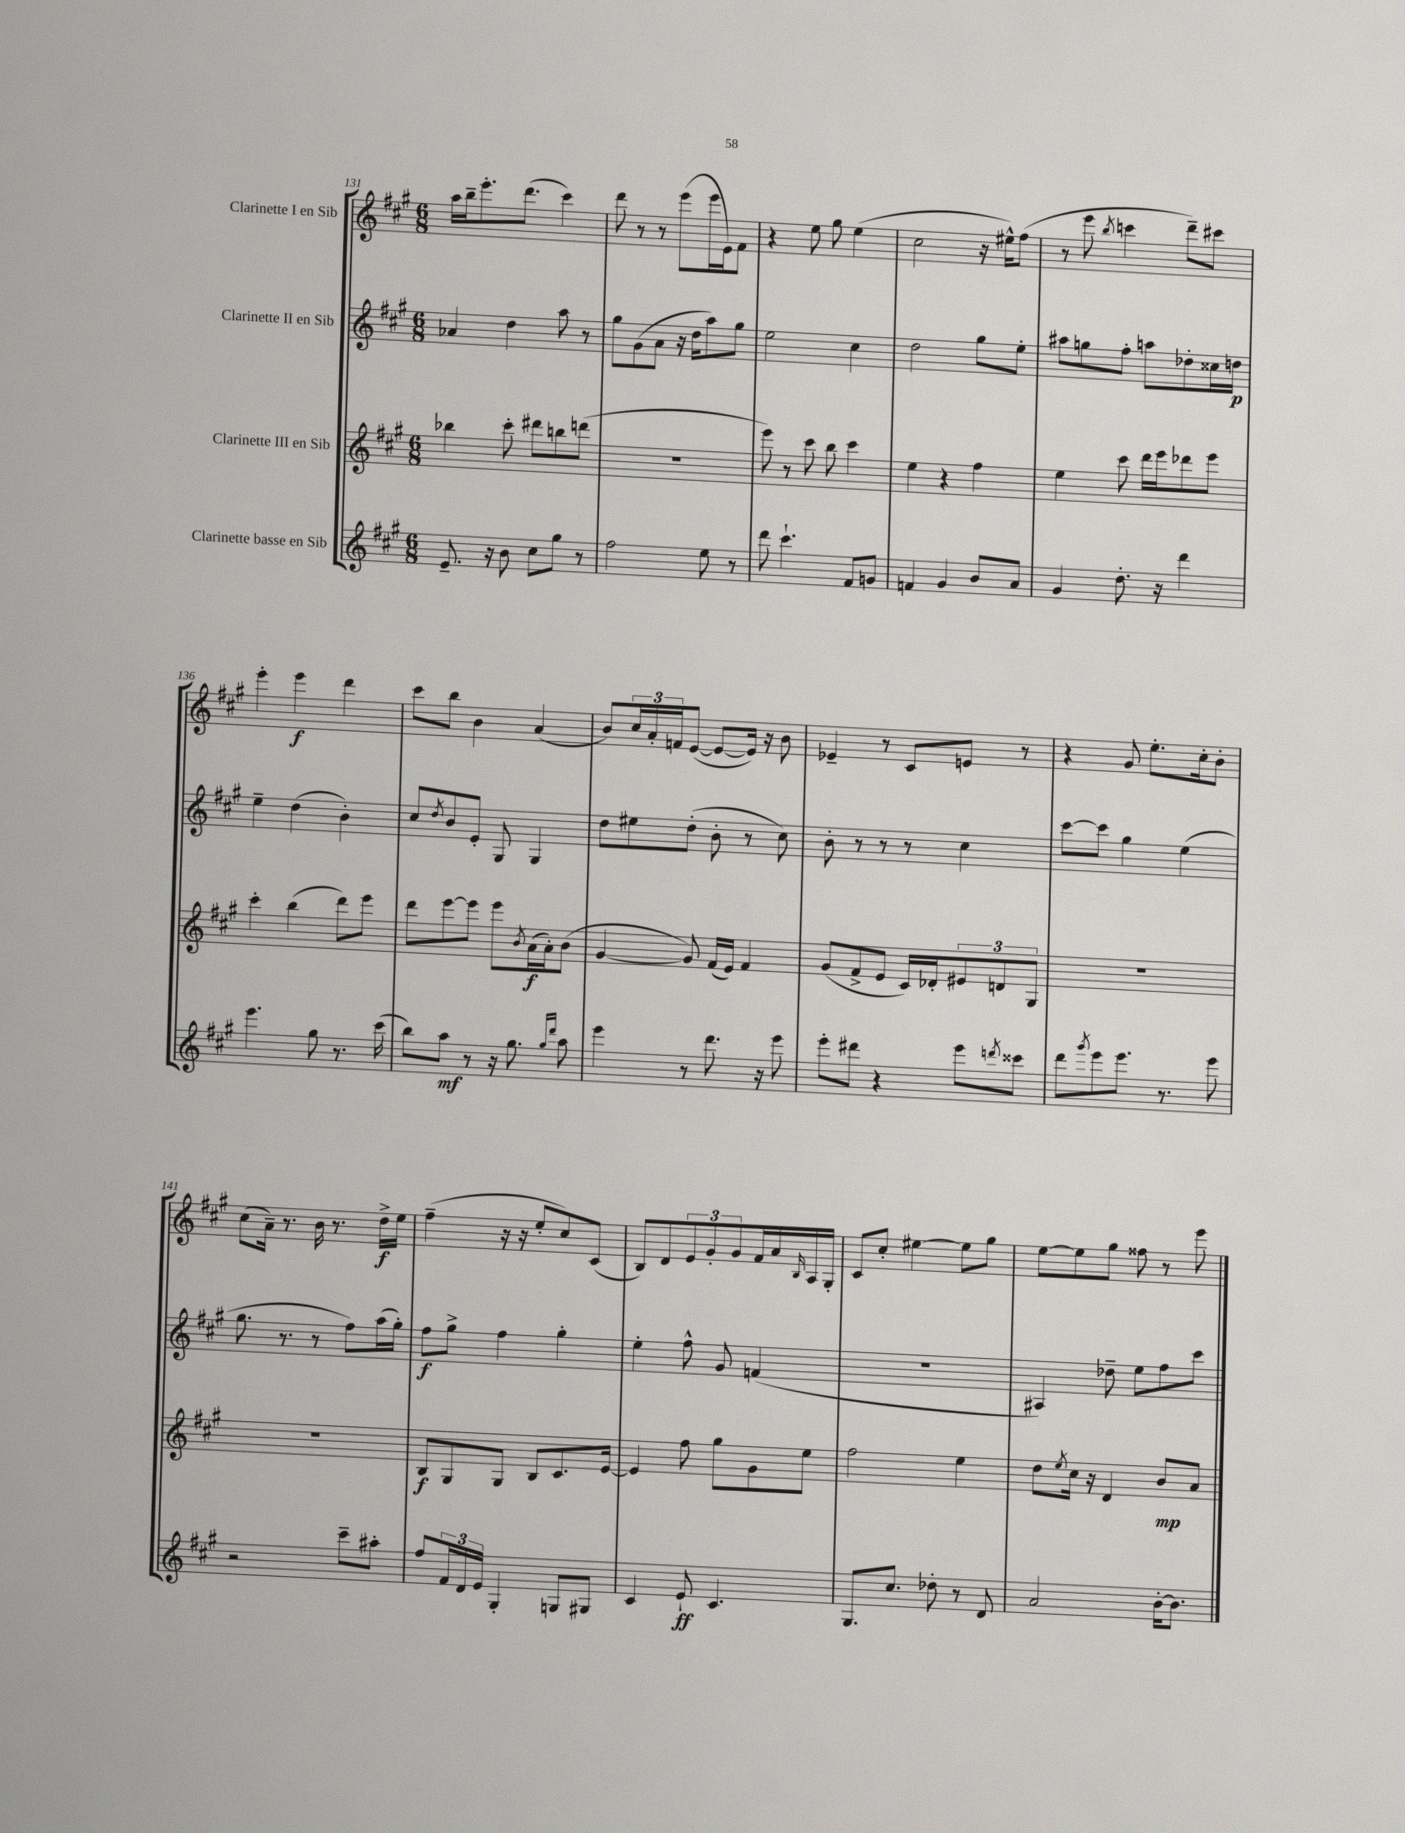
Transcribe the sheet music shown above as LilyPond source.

<<
\new StaffGroup <<
\new Staff = "s0" \with { instrumentName = "Clarinette I en Sib" } {
    \clef treble \key a \major \numericTimeSignature \time 6/8
    a''16 b''16-- e'''8.-. d'''8.( cis'''4) |
    d'''8 r8 r8 e'''8( e'''16 e'16) fis'8 |
    r4 e''8 gis''8 e''4( |
    cis''2 r16 eis''16-^) fis''8( |
    r8 e'''8 \acciaccatura { b''8 } c'''4 d'''8--) cis'''8 |
    e'''4-. e'''4\f d'''4 |
    cis'''8 b''8 b'4 a'4( |
    b'8) \tuplet 3/2 { cis''16 a'16-. f'16 } e'8~( e'8~ e'16) r16 b'8 |
    ees'4-- r8 cis'8 e'8 r8 |
    r4 gis'8 e''8.-. cis''16-. b'8-. |
    cis''8( a'16--) r8. b'16 r8. d''16->\f e''16 |
    fis''4--( r16 r16 e''8-. cis''8) cis'8( |
    b8) d'8 \tuplet 3/2 { e'8 gis'8-. gis'8 } fis'16 a'16 \grace { b16 } a16 gis16-. |
    cis'8 cis''8-. eis''4~ eis''8 gis''8 |
    e''8~ e''8 gis''8 fisis''8 r8 e'''8 \bar "|." |
}
\new Staff = "s1" \with { instrumentName = "Clarinette II en Sib" } {
    \clef treble \key a \major \numericTimeSignature \time 6/8
    aes'4 d''4 a''8 r8 |
    gis''8 gis'8( a'8 r16 d''16 a''8) gis''8 |
    e''2 cis''4 |
    d''2 gis''8 e''8-. |
    ais''8 g''8 fis''8-. a''8 des''8-. cisis''16 d''16\p |
    e''4-- d''4( b'4-.) |
    cis''8 \acciaccatura { d''8 } b'8 e'8-. gis8 gis4 |
    d''8 eis''8 d''8-.( b'8-. r8 cis''8) |
    b'8-. r8 r8 r8 cis''4 |
    cis'''8~ cis'''8 gis''4 e''4( |
    gis''8. r8. r8 fis''8) a''16( gis''16-.) |
    fis''8\f gis''8-> fis''4 gis''4-. |
    e''4-. fis''8-^ gis'8 f'4( |
    R2. |
    ais4) des''8-- e''8 fis''8 cis'''8 \bar "|." |
}
\new Staff = "s2" \with { instrumentName = "Clarinette III en Sib" } {
    \clef treble \key a \major \numericTimeSignature \time 6/8
    bes''4 cis'''8-. dis'''8 b''8 d'''8( |
    R2. |
    e'''8) r8 cis'''8 b''8 cis'''4 |
    e''4 r4 fis''4 |
    e''4 cis'''8 d'''16 e'''16 des'''8 e'''8 |
    cis'''4-. b''4( d'''8) e'''8 |
    d'''8 e'''8~ e'''8 e'''8 \acciaccatura { b'8 } a'16\f( a'16-.) b'8( |
    gis'4~ gis'8) fis'16( e'16) fis'4 |
    gis'8( fis'8-> e'8 cis'16) des'16-. \tuplet 3/2 { eis'8 d'8 gis8 } |
    R2. |
    R2. |
    b8\f gis8 gis8 b8 cis'8. e'16~ |
    e'4 fis''8 gis''8 gis'8 e''8 |
    fis''2 e''4 |
    d''8 \acciaccatura { e''8 } cis''16 r16 d'4 b'8\mp a'8 \bar "|." |
}
\new Staff = "s3" \with { instrumentName = "Clarinette basse en Sib" } {
    \clef treble \key a \major \numericTimeSignature \time 6/8
    e'8.-- r16 b'8 cis''8 gis''8 r8 |
    fis''2 e''8 r8 |
    d'''8 cis'''4.-! fis'8 g'8 |
    f'4 gis'4 b'8 a'8 |
    gis'4 d''8.-. r16 d'''4 |
    e'''4. gis''8 r8. cis'''16( |
    b''8) a''8\mf r8 r16 gis''8. \grace { gis''16 d'''16 } a''8 |
    e'''4 r8 d'''8. r16 e'''8 |
    e'''8-. dis'''8 r4 e'''8 \acciaccatura { d'''8 } cisis'''8 |
    d'''8 \acciaccatura { gis'''8 } e'''8 e'''8. r8. e'''8 |
    r2 cis'''8-- ais''8-. |
    fis''8 \tuplet 3/2 { fis'16 d'16 e'16 } gis4-. g8 gis8 |
    cis'4 e'8-!\ff cis'4. |
    gis8. cis''8. des''8-. r8 d'8 |
    a'2 b'16~-. b'8. \bar "|." |
}
>>
>>
\layout { \context { \Score currentBarNumber = #131 } }
